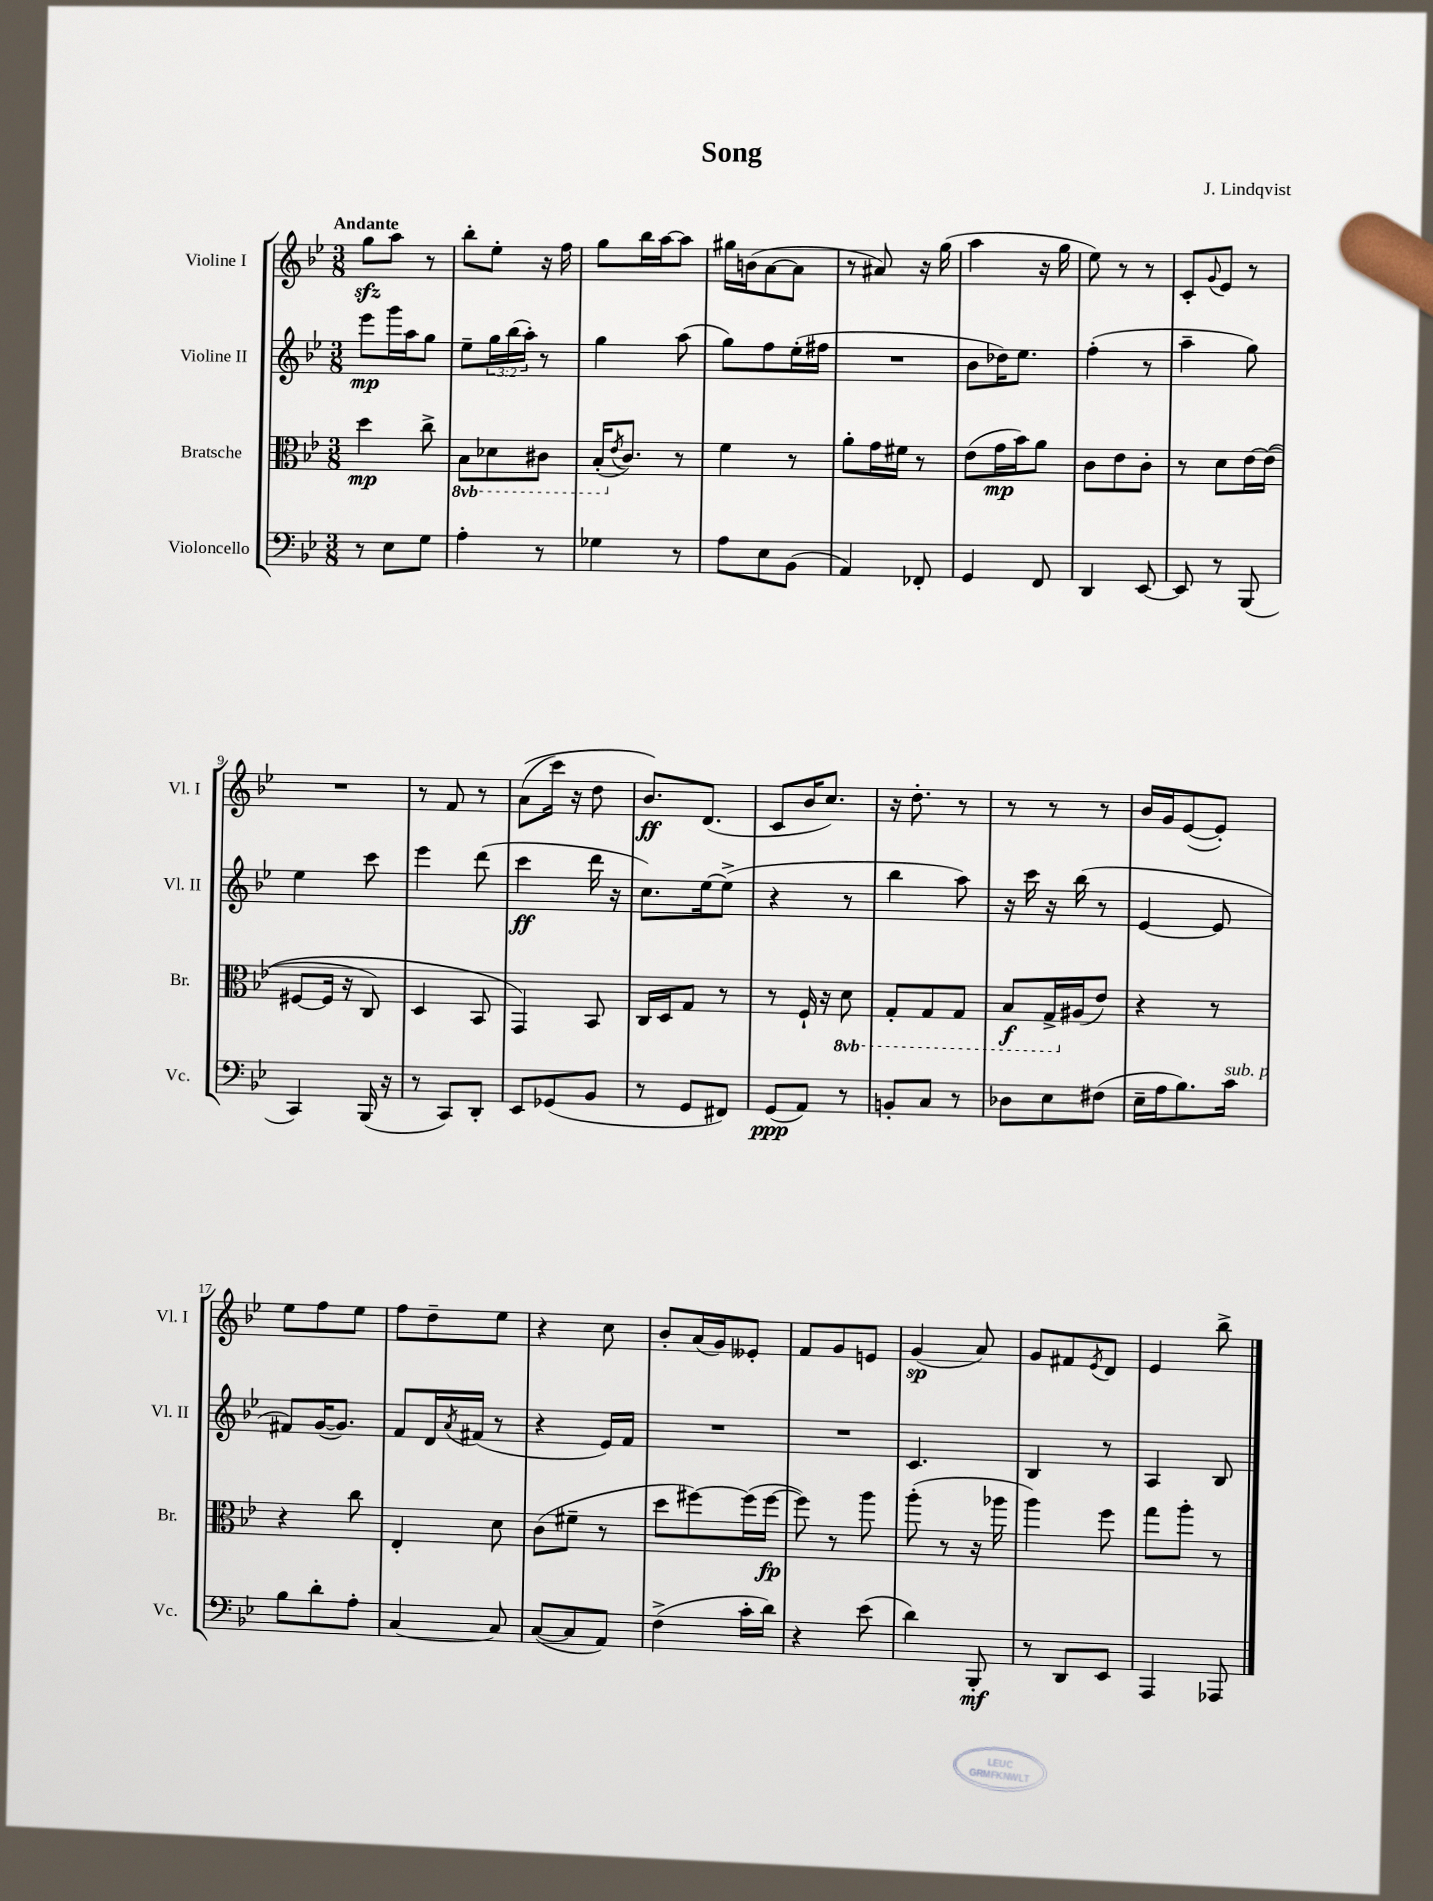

**kern	**dynam	**kern	**dynam	**kern	**dynam	**kern	**dynam
*part4	*part4	*part3	*part3	*part2	*part2	*part1	*part1
*staff4	*staff4	*staff3	*staff3	*staff2	*staff2	*staff1	*staff1
*I"Violoncello	*	*I"Bratsche	*	*I"Violine II	*	*I"Violine I	*
*I'Vc.	*	*I'Br.	*	*I'Vl. II	*	*I'Vl. I	*
*clefF4	*	*clefC3	*	*clefG2	*	*clefG2	*
*k[b-e-]	*	*k[b-e-]	*	*k[b-e-]	*	*k[b-e-]	*
*M3/8	*	*M3/8	*	*M3/8	*	*M3/8	*
=1	=1	=1	=1	=1	=1	=1	=1
!	!	!	!	!	!	!LO:TX:a:B:t=Andante	!
8r	.	4dd\	mp	8eee-\L	mp	8ggzz\L	.
8E-\L	.	.	.	16ggg\L	.	8aa\J	.
.	.	.	.	16aa\J	.	.	.
8G\J	.	8cc^\	.	8gg\J	.	8r	.
=2	=2	=2	=2	=2	=2	=2	=2
*	*	*8ba	*	*	*	*	*
4A'\	.	8BB-\L	.	8ee-~\L	.	8bb-'\L	.
.	.	8D-X\	.	24gg\L	.	8ee-'\J	.
.	.	.	.	(24bb-\	.	.	.
.	.	.	.	24aa'\JJ)	.	.	.
8r	.	8C#X\J	.	8r	.	16r	.
.	.	.	.	.	.	16ff\	.
=3	=3	=3	=3	=3	=3	=3	=3
4G-X\	.	(16BB-'/KL	.	4gg\	.	8gg\L	.
*	*	*X8ba	*	*	*	*	*
.	.	8qe-/	.	.	.	.	.
.	.	8.c/J)	.	.	.	.	.
.	.	.	.	.	.	16bb-\L	.
.	.	.	.	.	.	[16aa\J	.
8r	.	8r	.	(8aa\	.	8aa\J]	.
=4	=4	=4	=4	=4	=4	=4	=4
8A\L	.	4f\	.	8gg\L)	.	16gg#X\LL	.
.	.	.	.	.	.	(16bn\J	.
8E-\	.	.	.	8ff\	.	[8a\	.
(8BB-\J	.	8r	.	(16ee-'\L	.	8a\J]	.
.	.	.	.	16ff#X\JJ	.	.	.
=5	=5	=5	=5	=5	=5	=5	=5
4AA/)	.	8a'\L	.	4.r	.	8r	.
.	.	16g\L	.	.	.	8a#X/)	.
.	.	16f#X\JJ	.	.	.	.	.
8FF-X'/	.	8r	.	.	.	16r	.
.	.	.	.	.	.	(16gg\	.
=6	=6	=6	=6	=6	=6	=6	=6
4GG/	.	(8e-\L	.	8b-\L	.	4aa\	.
.	.	16g\L	mp	16dd-X\K)	.	.	.
.	.	16b-\J)	.	8.ee-\J	.	.	.
8FF/	.	8a\J	.	.	.	16r	.
.	.	.	.	.	.	16gg\	.
=7	=7	=7	=7	=7	=7	=7	=7
4DD/	.	8c\L	.	(4ff'\	.	8ee-\)	.
.	.	8e-\	.	.	.	8r	.
[8EE-/	.	8c'\J	.	8r	.	8r	.
=8	=8	=8	=8	=8	=8	=8	=8
8EE-/]	.	8r	.	4aa~\	.	8c'/L	.
.	.	.	.	.	.	8qqg/	.
8r	.	8d\L	.	.	.	8e-/J	.
(8BBB-/	.	[16e-\L	.	8gg\)	.	8r	.
.	.	((16e-\JJ]	.	.	.	.	.
!!LO:LB:g=z
=9	=9	=9	=9	=9	=9	=9	=9
4CC/)	.	[8F#X/L	.	4ee-\	.	4.r	.
.	.	16F#/Jk]	.	.	.	.	.
.	.	16r	.	.	.	.	.
(16BBB-/	.	8C/)	.	8ccc\	.	.	.
16r	.	.	.	.	.	.	.
=10	=10	=10	=10	=10	=10	=10	=10
8r	.	4D/	.	4eee-\	.	8r	.
8CC/L)	.	.	.	.	.	8f/	.
8DD'/J	.	8BB-/	.	(8ddd\	.	8r	.
=11	=11	=11	=11	=11	=11	=11	=11
8EE-/L	.	4GG/)	.	4ccc\	ff	((8a\L	.
(8GG-X/	.	.	.	.	.	16ccc\Jk)	.
.	.	.	.	.	.	16r	.
8BB-/J	.	8BB-/	.	16ddd\	.	8dd\	.
.	.	.	.	16r	.	.	.
=12	=12	=12	=12	=12	=12	=12	=12
8r	.	16C/LL	.	8.cc\L)	.	8.b-/L)	ff
.	.	16D/J	.	.	.	.	.
8GG/L	.	8G/J	.	.	.	.	.
.	.	.	.	[16ee-\k	.	(8.d/J	.
8FF#X/J)	.	8r	.	(8ee-^\J]	.	.	.
=13	=13	=13	=13	=13	=13	=13	=13
(8GG/L	ppp	8r	.	4r	.	8c/L	.
8AA/J)	.	16F`/	.	.	.	16b-/K	.
.	.	16r	.	.	.	8.cc/J)	.
*	*	*8ba	*	*	*	*	*
8r	.	8D\	.	8r	.	.	.
=14	=14	=14	=14	=14	=14	=14	=14
8BBn'/L	.	8GG'/L	.	4bb-\	.	16r	.
.	.	.	.	.	.	8.dd'\	.
8C/J	.	8GG/	.	.	.	.	.
8r	.	8GG/J	.	8aa\)	.	8r	.
=15	=15	=15	=15	=15	=15	=15	=15
8D-X\L	.	8BB-/L	f	16r	.	8r	.
.	.	.	.	16ccc\	.	.	.
8E-\	.	16GG^/L	.	16r	.	8r	.
*	*	*X8ba	*	*	*	*	*
.	.	(16A#X/J	.	(16bb-\	.	.	.
(8F#X\J	.	8e-/J)	.	8r	.	8r	.
=16	=16	=16	=16	=16	=16	=16	=16
16E-~\LL	.	4r	.	[4e-/	.	16b-/LL	.
16A\J	.	.	.	.	.	16g/J	.
8.B-\)	.	.	.	.	.	([8e-/	.
.	.	8r	.	8e-/]	.	8e-'/J])	.
!LO:TX:a:i:t=sub. p	!	!	!	!	!	!	!
16c\Jk	.	.	.	.	.	.	.
!!LO:LB:g=z
=17	=17	=17	=17	=17	=17	=17	=17
8B-\L	.	4r	.	8f#X/L)	.	8ee-\L	.
8d'\	.	.	.	([16g/K	.	8ff\	.
.	.	.	.	8.g/J])	.	.	.
8A'\J	.	8cc\	.	.	.	8ee-\J	.
=18	=18	=18	=18	=18	=18	=18	=18
[4C/	.	4E-'/	.	8f/L	.	8ff\L	.
.	.	.	.	16d/L	.	8dd~\	.
.	.	.	.	8qa/	.	.	.
.	.	.	.	(16f#X/JJ	.	.	.
8C/]	.	8d\	.	8r	.	8ee-\J	.
=19	=19	=19	=19	=19	=19	=19	=19
([8C/L	.	(8c\L	.	4r	.	4r	.
8C/]	.	8f#X~\J	.	.	.	.	.
8AA/J)	.	8r	.	16e-/LL)	.	8cc\	.
.	.	.	.	16f/JJ	.	.	.
=20	=20	=20	=20	=20	=20	=20	=20
(4F^\	.	8dd\L	.	4.r	.	8b-'/L	.
.	.	[8ff#X\)	.	.	.	(16a/L	.
.	.	.	.	.	.	16g/J)	.
16c'\LL	.	(16ff#\L]	.	.	.	8e--X'/J	.
16d\JJ)	.	[16ff#\JJ	fp	.	.	.	.
=21	=21	=21	=21	=21	=21	=21	=21
4r	.	8ff#\])	.	4.r	.	8f/L	.
.	.	8r	.	.	.	8g/	.
(8e-\	.	8aa\	.	.	.	8en/J	.
=22	=22	=22	=22	=22	=22	=22	=22
4d\)	.	(8aa'\	.	4.c/	.	(4g/	sp
.	.	8r	.	.	.	.	.
8BBB-'/	mf	16r	.	.	.	8a/)	.
.	.	16aa-X\	.	.	.	.	.
=23	=23	=23	=23	=23	=23	=23	=23
8r	.	4aa\)	.	4B-/	.	8g/L	.
8DD/L	.	.	.	.	.	8f#X/	.
.	.	.	.	.	.	8qe-/	.
8EE-/J	.	8ff\	.	8r	.	8d/J	.
=24	=24	=24	=24	=24	=24	=24	=24
4AAA/	.	8gg\L	.	4A/	.	4e-/	.
.	.	8aa'\J	.	.	.	.	.
8AAA-X/	.	8r	.	8B-/	.	8bb-^\	.
==	==	==	==	==	==	==	==
*-	*-	*-	*-	*-	*-	*-	*-
